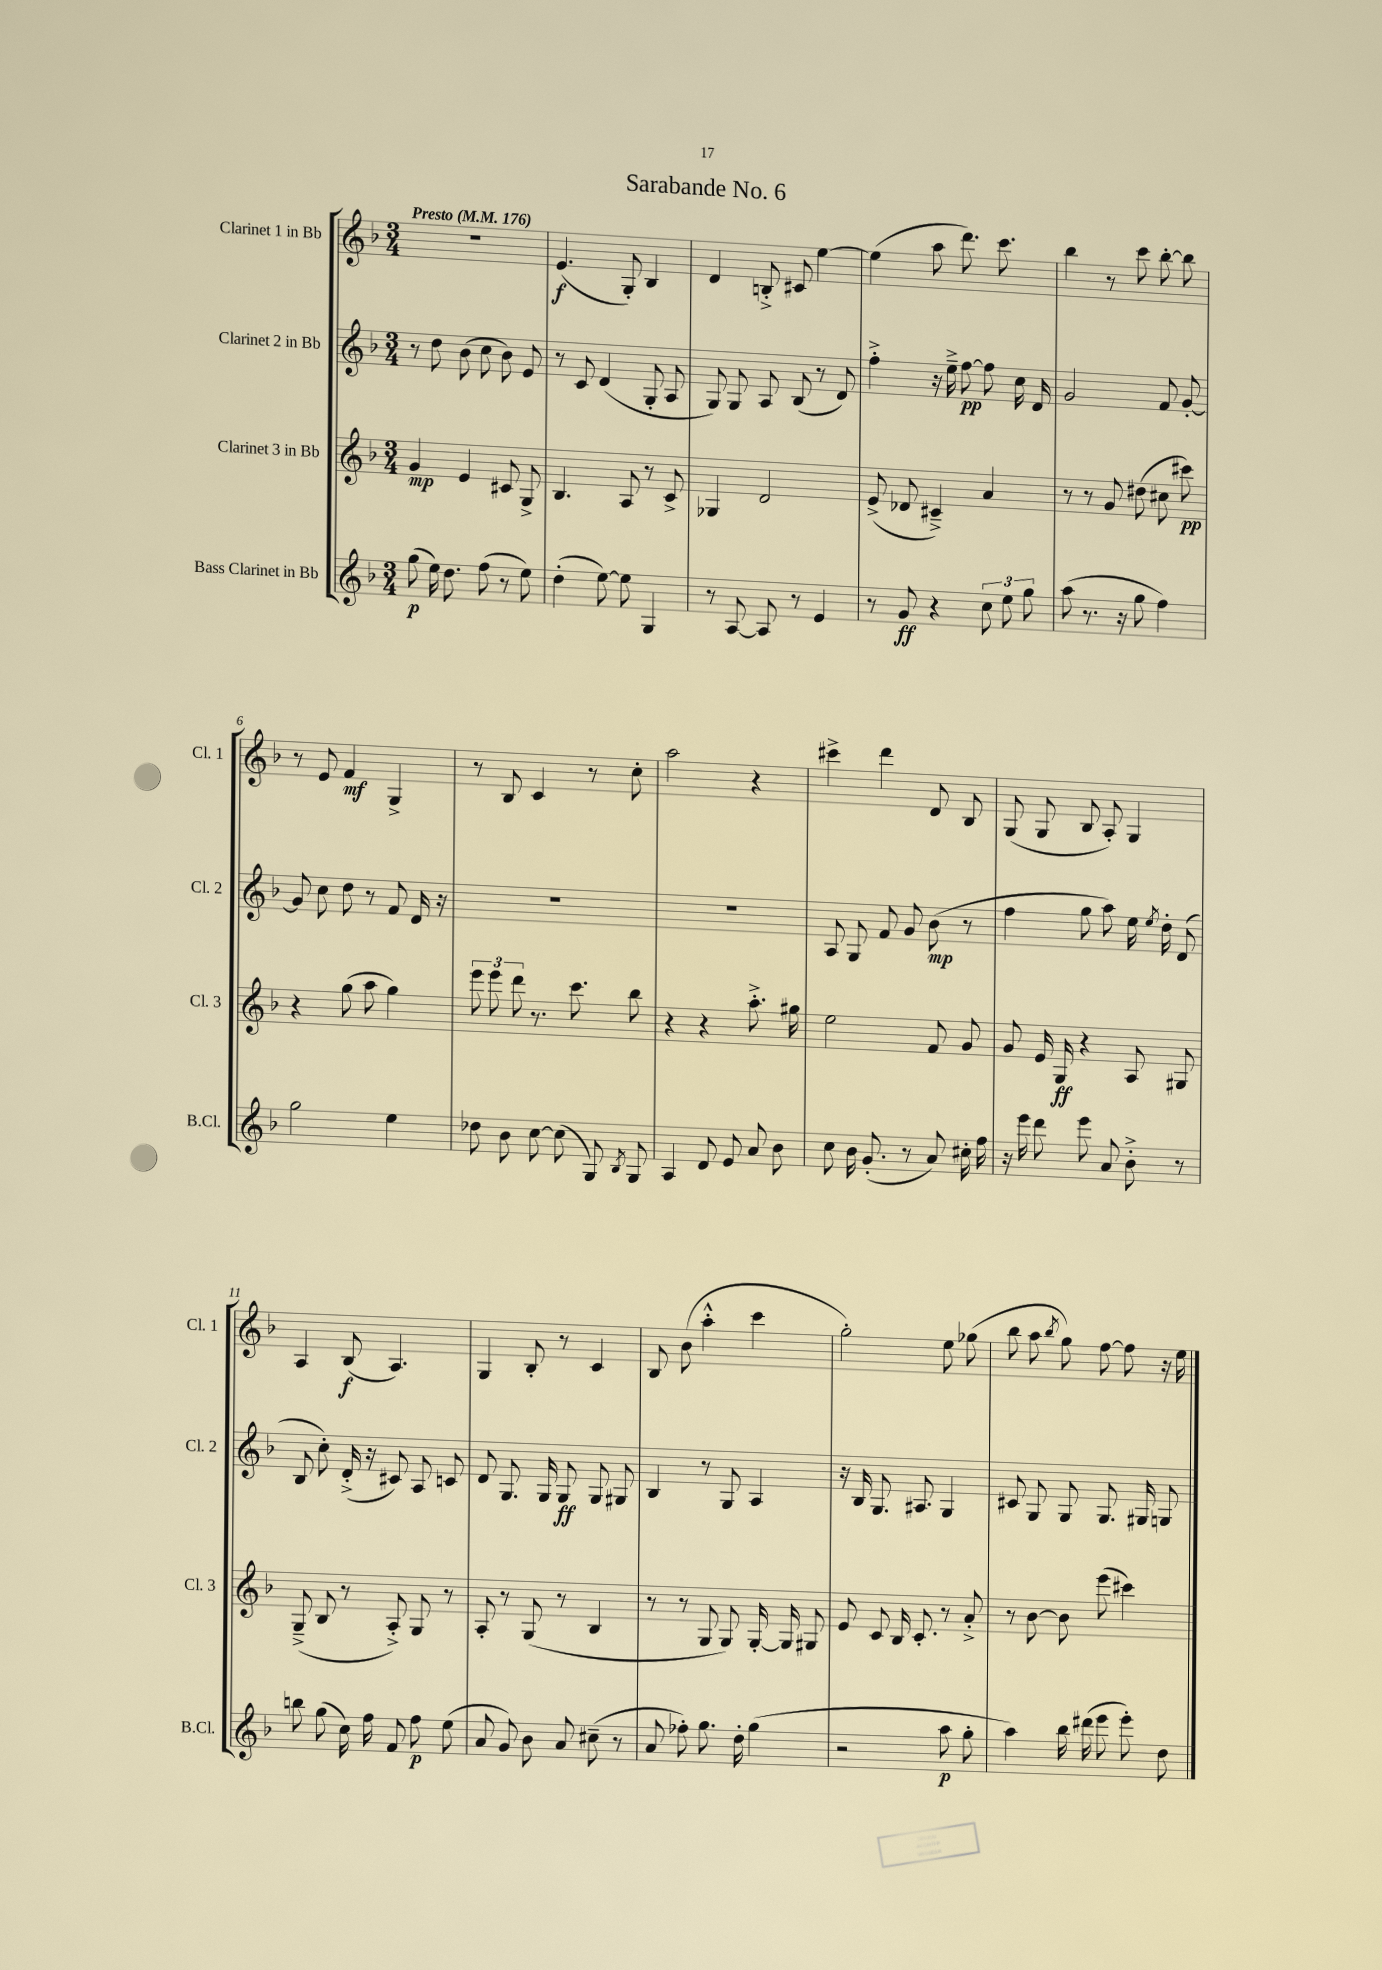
\header { title = "Sarabande No. 6" }
<<
\new StaffGroup <<
\new Staff = "s0" \with { instrumentName = "Clarinet 1 in Bb" shortInstrumentName = "Cl. 1" } {
    \clef treble \key f \major \numericTimeSignature \time 3/4 \tempo "Presto" 4 = 176
    \autoBeamOff R2. |
    e'4.\f( g8-.) bes4 |
    d'4 b8-.-> cis'8 e''4~ |
    e''4( a''8 d'''8.) c'''8. |
    bes''4 r8 c'''8 bes''8~-. bes''8 |
    r8 e'8 f'4\mf g4-> |
    r8 bes8 c'4 r8 c''8-. |
    a''2 r4 |
    cis'''4-> d'''4 d'8 bes8 |
    g8( g8 bes8 a8-.) g4 |
    a4 bes8\f( a4.) |
    g4 bes8-. r8 c'4 |
    bes8 bes'8( a''4-.-^ c'''4 |
    g''2-.) e''8 ges''8( |
    bes''8 a''8 \acciaccatura { bes''8 } g''8) f''8~ f''8 r16 e''16 \bar "|." |
}
\new Staff = "s1" \with { instrumentName = "Clarinet 2 in Bb" shortInstrumentName = "Cl. 2" } {
    \clef treble \key f \major \numericTimeSignature \time 3/4
    \autoBeamOff r8 d''8 bes'8( c''8 bes'8) e'8 |
    r8 c'8 d'4( g8-. a8 |
    g8) g8 a8 bes8( r8 d'8) |
    f''4-.-> r16 e''16---> f''8~\pp f''8 c''16 d'16 |
    g'2 f'8 g'8~-. |
    g'8 c''8 d''8 r8 f'8 d'16 r16 |
    R2. |
    R2. |
    a8 g8 f'8 g'8 bes'8\mp( r8 |
    f''4 g''8 a''8) e''16 \acciaccatura { e''8 } d''16-. d'8( |
    bes8 c''8-.) d'16-.->( r16 cis'8) a8 c'8 |
    d'8 g8. g16 g8\ff g8 gis8 |
    bes4 r8 g8 a4 |
    r16 bes16 g8. ais8. g4 |
    cis'8 g8 g8 g8. gis16 g8 \bar "|." |
}
\new Staff = "s2" \with { instrumentName = "Clarinet 3 in Bb" shortInstrumentName = "Cl. 3" } {
    \clef treble \key f \major \numericTimeSignature \time 3/4
    \autoBeamOff g'4\mp e'4 cis'8 g8-> |
    bes4. a8 r8 c'8-> |
    ges4 d'2 |
    e'8->( des'8 cis'4--->) a'4 |
    r8 r8 g'8 dis''8( cis''8 cis'''8\pp) |
    r4 g''8( a''8 g''4) |
    \tuplet 3/2 { e'''8 e'''8 d'''8 } r8. c'''8. bes''8 |
    r4 r4 a''8.-.-> gis''16 |
    e''2 f'8 g'8 |
    g'8 e'16 g16\ff r4 a8 gis8 |
    g8--->( bes8 r8 a8-.->) g8 r8 |
    a8-. r8 g8( r8 bes4 |
    r8 r8 g8 g8) g16~-. g16 gis8 |
    e'8 c'8 bes16 c'8.-. r8 a'8-.-> |
    r8 bes'8~ bes'8 e'''8( cis'''4) \bar "|." |
}
\new Staff = "s3" \with { instrumentName = "Bass Clarinet in Bb" shortInstrumentName = "B.Cl." } {
    \clef treble \key f \major \numericTimeSignature \time 3/4
    \autoBeamOff g''8\p( e''16) d''8. f''8( r8 e''8) |
    d''4-.( e''8~) e''8 g4 |
    r8 a8~ a8 r8 e'4 |
    r8 g'8\ff r4 \tuplet 3/2 { c''8 e''8 g''8 } |
    a''8( r8. r16 g''8 f''4) |
    g''2 e''4 |
    des''8 bes'8 c''8~ c''8( g8) \acciaccatura { bes8 } g8 |
    a4 d'8 e'8 a'8 bes'8 |
    c''8 bes'16 g'8.-.( r8 a'8) cis''16-. f''16 |
    r16 e'''16 d'''8 e'''8 a'8 bes'8-.-> r8 |
    b''8 g''8( c''16) f''16 f'8 f''8\p e''8( |
    a'8 g'8) bes'8 a'8 cis''8--( r8 |
    a'8 fes''8-.) g''8. d''16-. g''4( |
    r2 a''8\p g''8-. |
    a''4) bes''16 dis'''16( e'''8 e'''8-.) d''8 \bar "|." |
}
>>
>>
